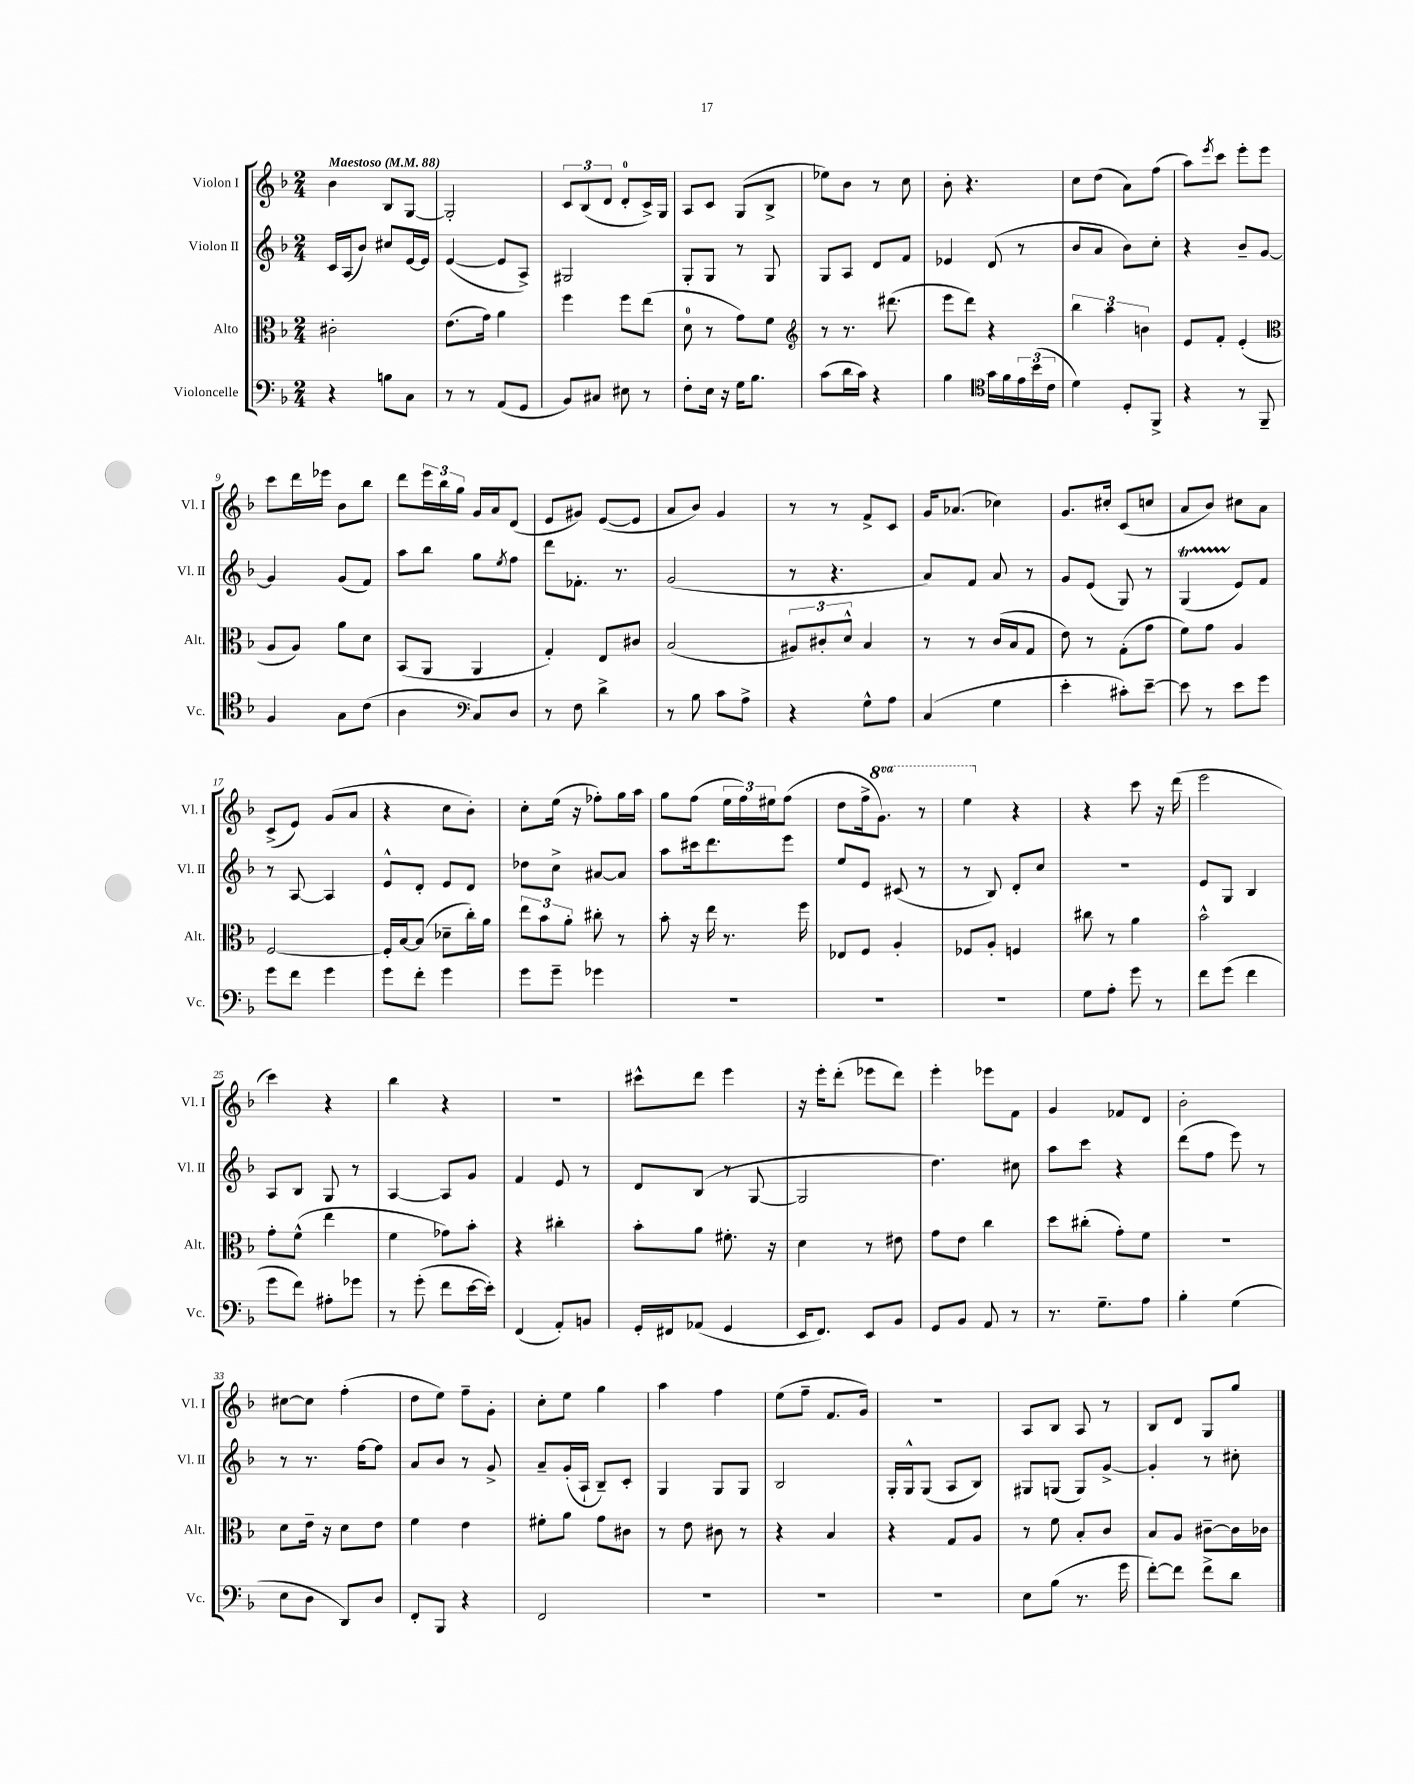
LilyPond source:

<<
\new StaffGroup <<
\new Staff = "s0" \with { instrumentName = "Violon I" shortInstrumentName = "Vl. I" } {
    \clef treble \key f \major \numericTimeSignature \time 2/4 \set Staff.ottavationMarkups = #ottavation-simple-ordinals \tempo "Maestoso" 4 = 88
    bes'4 bes8 g8~ |
    g2-. |
    \tuplet 3/2 { c'8 bes8( d'8 } d'8-0-. c'16->) g16 |
    a8 c'8 g8( bes8-> |
    ees''8) bes'8 r8 c''8 |
    bes'8-. r4. |
    c''8 d''8( a'8) f''8( |
    a''8) \acciaccatura { e'''8 } c'''8 e'''8-. e'''8 |
    c'''8 d'''16 ees'''16 bes'8 bes''8 |
    d'''8 \tuplet 3/2 { e'''16 bes''16 g''16 } g'16 a'16 d'8( |
    e'8 gis'8) e'8~( e'8 |
    a'8 bes'8) g'4 |
    r8 r8 f'8-> c'8 |
    g'16 aes'8.( ces''4) |
    g'8. cis''16-. c'8( c''8 |
    a'8 bes'8) cis''8 a'8 |
    c'8->( e'8) g'8( a'8 |
    r4 c''8 bes'8-.) |
    c''8-. e''16( r16 fes''8-.) g''16 a''16 |
    g''8 f''8( \tuplet 3/2 { e''16 f''16) eis''16 } f''8( |
    d''8 f''16-> \ottava #1 g''8.) r8 |
    e'''4 \ottava #0 r4 |
    r4 c'''8 r16 d'''16( |
    e'''2 |
    c'''4) r4 |
    bes''4 r4 |
    r2 |
    cis'''8-^ d'''8 e'''4 |
    r16 e'''16-. d'''8-.( ees'''8 d'''8) |
    e'''4-. ees'''8 f'8 |
    g'4 fes'8 d'8 |
    bes'2-. |
    cis''8~ cis''8 f''4-.( |
    d''8 e''8) f''8-- g'8-. |
    c''8-. e''8 g''4 |
    a''4 f''4 |
    e''8( f''8-- f'8. g'16) |
    R2 |
    a8 bes8 a8 r8 |
    bes8 d'8 g8 g''8 \bar "|." |
}
\new Staff = "s1" \with { instrumentName = "Violon II" shortInstrumentName = "Vl. II" } {
    \clef treble \key f \major \numericTimeSignature \time 2/4
    c'16 a16( bes'8) cis''8 e'16~ e'16 |
    e'4~( e'8 a8->) |
    gis2 |
    g8-. g8 r8 g8 |
    g8 a8 d'8 f'8 |
    ees'4 d'8( r8 |
    bes'8 a'8 bes'8) c''8-. |
    r4 bes'8-- g'8~ |
    g'4 g'8( f'8) |
    a''8 bes''8 g''8 \acciaccatura { e''8 } f''8 |
    d'''8 fes'8.-. r8. |
    g'2( |
    r8 r4. |
    a'8) f'8 a'8 r8 |
    g'8 e'8( g8) r8 |
    g4\startTrillSpan( e'8\stopTrillSpan) f'8 |
    r8 a8~ a4 |
    e'8-^ d'8-. e'8 d'8 |
    des''8 c''8-> ais'8~ ais'8 |
    a''8 cis'''16 d'''8. e'''8 |
    e''8 e'8 cis'8( r8 |
    r8 bes8) d'8-. c''8 |
    R2 |
    e'8 g8 bes4 |
    a8 bes8 g8 r8 |
    a4~ a8 g'8 |
    f'4 e'8 r8 |
    d'8 bes8( r8 g8~ |
    g2 |
    d''4.) cis''8 |
    a''8 c'''8 r4 |
    d'''8( f''8 e'''8) r8 |
    r8 r8. f''16~ f''8 |
    a'8 bes'8 r8 g'8-> |
    a'8-- g'16-.( a16-! bes8--) c'8-. |
    g4 g8 g8 |
    bes2 |
    g16-. g16-^ g8( a8 bes8) |
    gis8 g8( g8) g'8~-> |
    g'4-. r8 cis''8-. \bar "|." |
}
\new Staff = "s2" \with { instrumentName = "Alto" shortInstrumentName = "Alt." } {
    \clef alto \key f \major \numericTimeSignature \time 2/4
    cis'2-. |
    e'8.( g'16) a'4 |
    f''4 f''8 e''8( |
    d'8-0 r8 g'8) f'8 |
    \clef treble r8 r8. dis'''8.( |
    e'''8 d'''8) r4 |
    \tuplet 3/2 { bes''4 a''4 b'4 } |
    e'8 f'8-. e'4-.( |
    \clef alto a8 a8) a'8 d'8 |
    bes,8( a,8 a,4 |
    g4-.) e8 cis'8 |
    bes2( |
    \tuplet 3/2 { ais8) cis'8-. d'8-^ } bes4 |
    r8 r8 c'16( bes16 g8 |
    e'8) r8 g8-.( g'8 |
    f'8) g'8 a4 |
    f2~ |
    f16-. bes16~ bes8( des'8-- c''16-.) a'16 |
    \tuplet 3/2 { e''8 bes'8 a'8-. } cis''8-. r8 |
    bes'8-. r16 e''16 r8. f''16 |
    ees8 f8 a4-. |
    fes8 a8-. f4 |
    cis''8 r8 a'4 |
    bes'2-^ |
    g'8-. f'8-^( e''4 |
    f'4 ges'8) bes'8-. |
    r4 cis''4-. |
    bes'8-. a'8 fis'8.-. r16 |
    d'4 r8 eis'8 |
    g'8 e'8 c''4 |
    d''8 cis''8-.( g'8-.) f'8 |
    R2 |
    d'8 e'16-- r16 d'8 e'8 |
    f'4 e'4 |
    fis'8-. a'8 g'8 cis'8 |
    r8 e'8 cis'8 r8 |
    r4 bes4 |
    r4 g8 a8 |
    r8 f'8 bes8-. c'8 |
    bes8 a8 cis'8~-- cis'16 ces'16 \bar "|." |
}
\new Staff = "s3" \with { instrumentName = "Violoncelle" shortInstrumentName = "Vc." } {
    \clef bass \key f \major \numericTimeSignature \time 2/4
    r4 b8 c8 |
    r8 r8 a,8( g,8 |
    bes,8) cis8 eis8 r8 |
    f8-. e16 r16 g16 bes8. |
    c'8( d'16 c'16) r4 |
    bes4 \clef tenor g'16 f'16 \tuplet 3/2 { e'16 bes'16( c'16 } |
    d'4) d8-. f,8-> |
    r4 r8 f,8-- |
    f4 g8 c'8( |
    a4 \clef bass c8) d8 |
    r8 f8 d'4-> |
    r8 bes8 c'8 a8-> |
    r4 g8-^ a8 |
    c4( g4 |
    e'4-. cis'8-.) e'8~-- |
    e'8 r8 e'8 g'8 |
    g'8 f'8 g'4 |
    g'8 f'8-. g'4 |
    g'8 g'8-- ges'4 |
    R2 |
    R2 |
    R2 |
    g8 a8-. g'8 r8 |
    f'8 g'8( f'4 |
    g'8 f'8) ais8-. ges'8 |
    r8 g'8-.( f'8 e'16~ e'16-.) |
    f,4( a,8-.) b,8 |
    g,16-. fis,16 aes,8( g,4 |
    e,16 f,8.) e,8 bes,8 |
    g,8 bes,8 a,8 r8 |
    r8. g8.-- a8 |
    bes4-. g4( |
    e8 d8 d,8) d8 |
    f,8-. bes,,8 r4 |
    f,2 |
    R2 |
    R2 |
    R2 |
    e8 bes8( r8. g'16 |
    f'8~-.) f'8 f'8-> d'8 \bar "|." |
}
>>
>>
